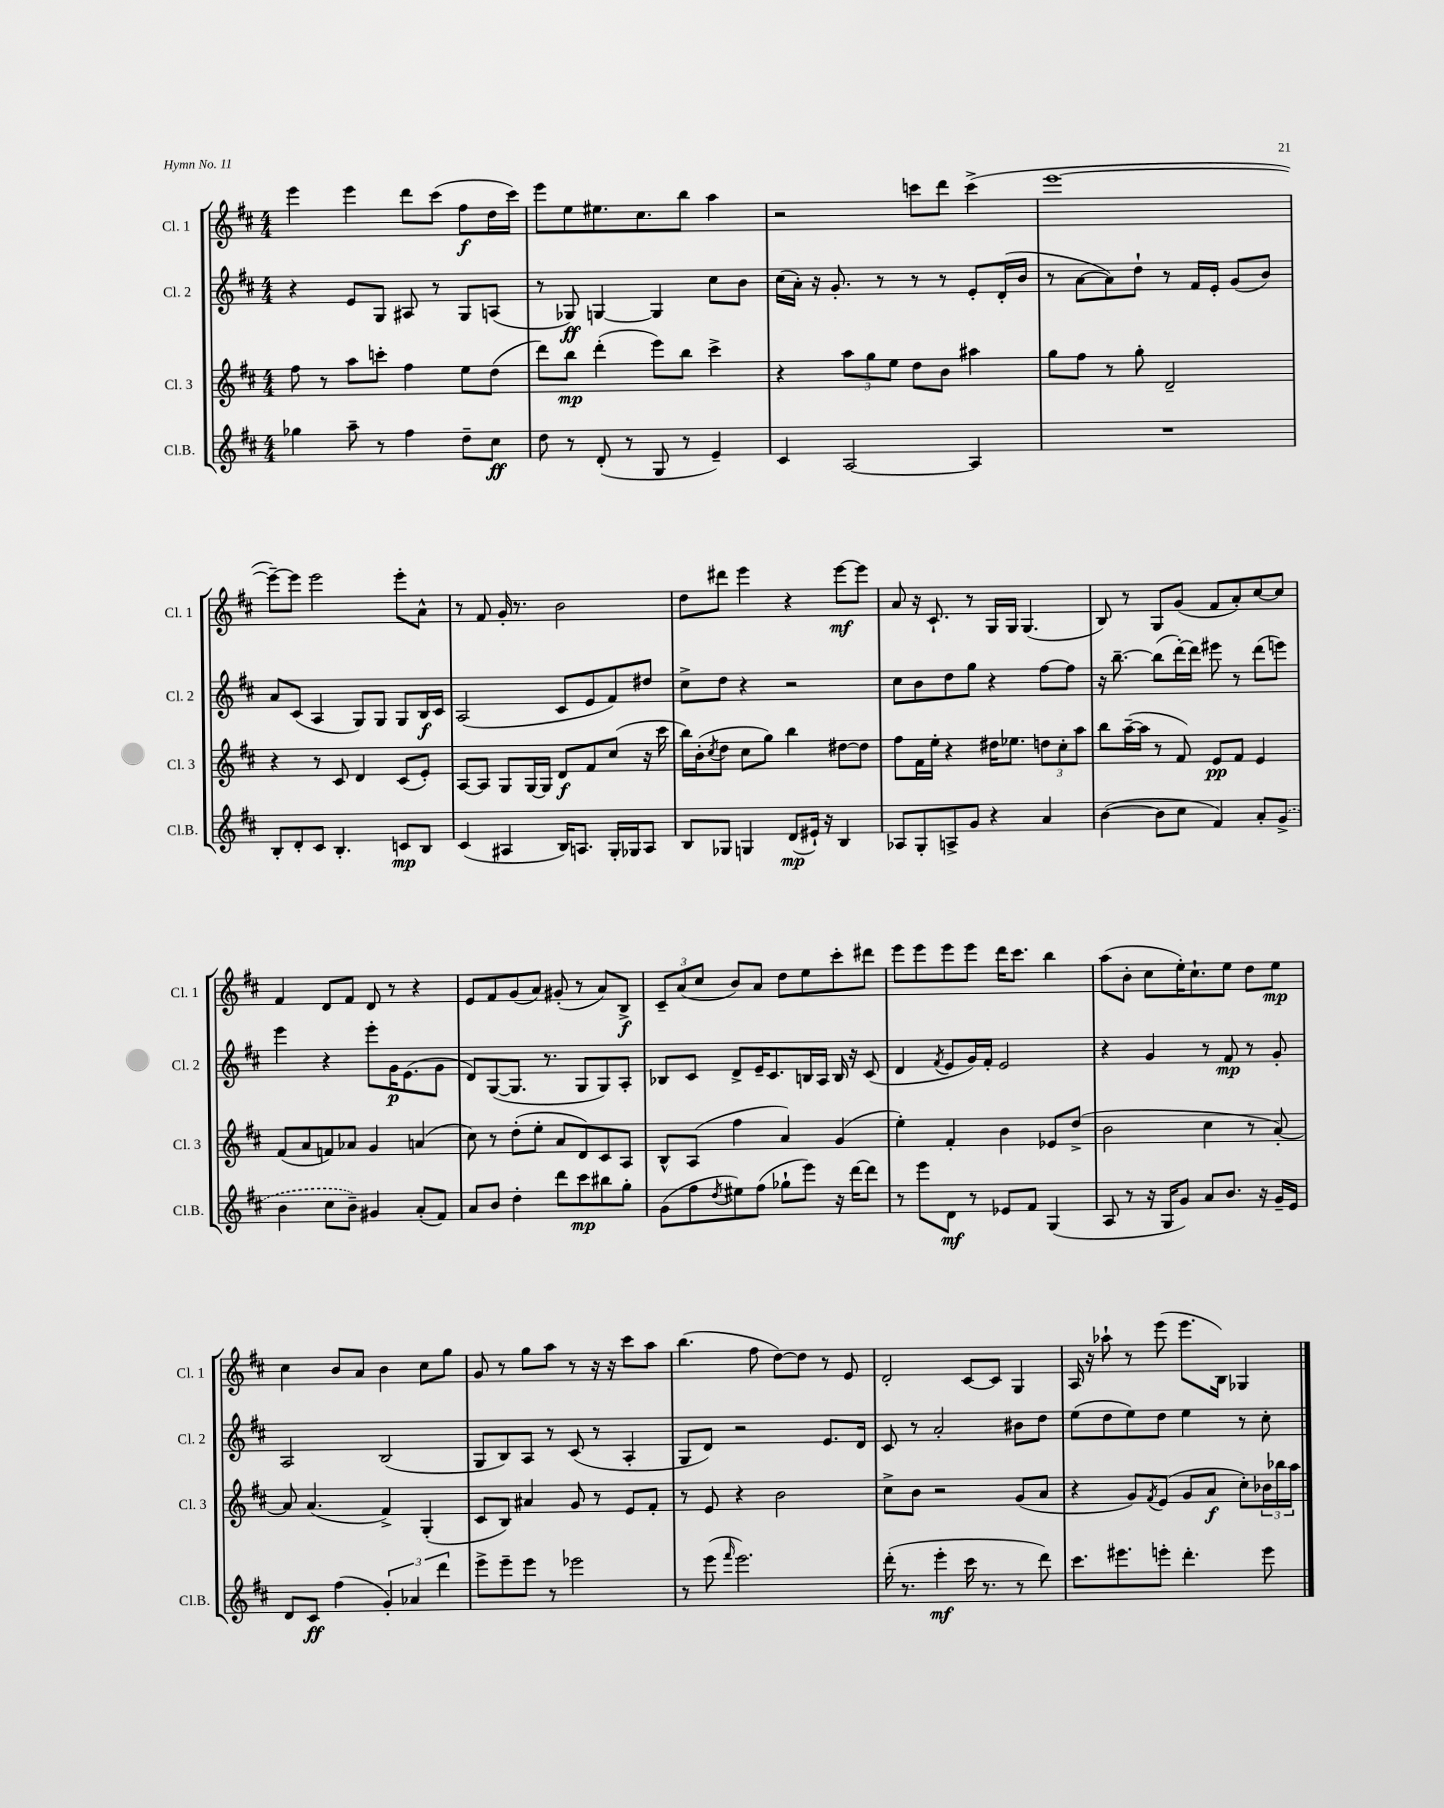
<<
\new StaffGroup <<
\new Staff = "s0" \with { instrumentName = "Cl. 1" shortInstrumentName = "Cl. 1" } {
    \clef treble \key d \major \numericTimeSignature \time 4/4
    e'''4 e'''4 d'''8 cis'''8( fis''8\f d''16 cis'''16) |
    e'''8 e''8 eis''8. cis''8. b''8 a''4 |
    r2 c'''8 d'''8 c'''4->( |
    e'''1~ |
    e'''8~--) e'''8 e'''2 e'''8-. a'8-^ |
    r8 fis'8 g'16-. r8. b'2 |
    d''8 dis'''8 e'''4 r4 e'''8~\mf e'''8 |
    a'8 r16 cis'8.-! r8 g16 g16 g4.( |
    b8) r8 g8 g'8( fis'8 a'8-.) cis''8~ cis''8 |
    fis'4 d'8 fis'8 d'8 r8 r4 |
    e'8 fis'8 g'8( a'8) gis'8-.( r8 a'8) b8->\f |
    \tuplet 3/2 { cis'8-- a'8( cis''8 } b'8) a'8 d''8 e''8 cis'''8-. dis'''8 |
    e'''8 e'''8 e'''8 e'''8 d'''16 cis'''8. b''4 |
    a''8( b'8-. cis''8 e''16-.) cis''8.-! e''8 d''8 e''8\mp |
    cis''4 b'8 a'8 b'4 cis''8 g''8 |
    g'8 r8 g''8 a''8 r8 r16 r16 cis'''8 a''8 |
    b''4.( fis''8 d''8~) d''8 r8 e'8 |
    d'2-. cis'8~ cis'8 g4 |
    a16 r16 aes''8-! r8 e'''8( e'''8. b16) ges4 \bar "|." |
}
\new Staff = "s1" \with { instrumentName = "Cl. 2" shortInstrumentName = "Cl. 2" } {
    \clef treble \key d \major \numericTimeSignature \time 4/4
    r4 e'8 g8 ais8 r8 g8 a8( |
    r8 ges8\ff) g4~ g4 cis''8 b'8 |
    cis''16( a'16-.) r16 g'8.-. r8 r8 r8 e'8-. d'16-.( b'16 |
    r8 a'8~ a'8) d''8-! r8 fis'16 e'16-. g'8( b'8) |
    a'8 cis'8( a4 g8) g8 g8 b16\f cis'16 |
    a2( cis'8 e'8 fis'8) dis''8 |
    cis''8-> d''8 r4 r2 |
    cis''8 b'8 d''8 g''8 r4 fis''8~ fis''8 |
    r16 b''8.~-- b''8( d'''16~-.) d'''16 eis'''8 r8 d'''8( e'''8) |
    e'''4 r4 e'''8-. g'16\p e'8.( g'8 |
    d'8) g8~( g8. r8. g8 g8) a8-. |
    bes8 cis'8 d'8-> e'16-- cis'8. b16 a16 b16 r16 cis'8( |
    d'4 \acciaccatura { fis'8 } e'8 g'16) fis'16-. e'2 |
    r4 g'4 r8 fis'8\mp r8 g'8-. |
    a2 b2( |
    g8 b8) a8 r8 cis'8( r8 a4-. |
    g8 d'8) r2 e'8. d'16 |
    cis'8 r8 a'2-. bis'8 d''8 |
    e''8( d''8 e''8) d''8 e''4 r8 cis''8-. \bar "|." |
}
\new Staff = "s2" \with { instrumentName = "Cl. 3" shortInstrumentName = "Cl. 3" } {
    \clef treble \key d \major \numericTimeSignature \time 4/4
    fis''8 r8 a''8 c'''8-. fis''4 e''8 d''8( |
    d'''8) b''8\mp d'''4-.( e'''8) b''8 cis'''4-> |
    r4 \tuplet 3/2 { a''8 g''8 e''8 } d''8 b'8 ais''4 |
    g''8 fis''8 r8 g''8-. d'2-- |
    r4 r8 cis'8 d'4 cis'8( e'8-.) |
    a8~ a8 g8 g16~ g16 d'8\f fis'8 cis''8( r16 cis'''16 |
    b''16) b'16-.( \acciaccatura { cis''8 } d''8 cis''8 g''8) b''4 dis''8~ dis''8 |
    fis''8 fis'16 e''16-. r4 dis''16 ees''8. \tuplet 3/2 { d''8 cis''8-. a''8 } |
    b''8 a''16~--( a''16 r8 fis'8) e'8\pp fis'8 e'4 |
    fis'8( a'8 f'8) aes'8 g'4 a'4( |
    cis''8) r8 d''8-.( e''8-. a'8 d'8) cis'8 a8 |
    b8-^ a8( fis''4 a'4) g'4( |
    e''4-.) fis'4-. b'4 ees'8 d''8->( |
    b'2 cis''4 r8 a'8~-.) |
    a'8 a'4.( fis'4->) g4-.( |
    cis'8 b8) ais'4 g'8 r8 e'8 fis'8-. |
    r8 e'8 r4 b'2 |
    cis''8-> b'8 r2 g'8( a'8 |
    r4 g'8) \acciaccatura { fis'8 } e'8( g'8 a'8\f cis''8-.) \tuplet 3/2 { bes'16 bes''16 a''16 } \bar "|." |
}
\new Staff = "s3" \with { instrumentName = "Cl.B." shortInstrumentName = "Cl.B." } {
    \clef treble \key d \major \numericTimeSignature \time 4/4
    ges''4 a''8-- r8 fis''4 d''8-- cis''8\ff |
    d''8 r8 d'8-.( r8 g8 r8 e'4--) |
    cis'4 a2~ a4 |
    R1 |
    b8-. d'8-. cis'8 b4.-. c'8\mp b8 |
    cis'4( ais4 b16) a8. g16-. ges16 a8 |
    b8 ges8 g4 d'8\mp( eis'16-!) r16 b4 |
    aes8 g8-. a8-> g'8 r4 a'4 |
    b'4~( b'8 cis''8 fis'4) a'8-. \once \slurDashed g'8->( |
    b'4 cis''8 b'8--) gis'4 a'8-.( fis'8) |
    a'8 b'8 d''4-. d'''8 cis'''8\mp bis''8 g''8-. |
    g'8( fis''8 \acciaccatura { d''8 } eis''8) fis''8( ges''8-! e'''8) r16 d'''16~ d'''8 |
    r8 e'''8 d'8\mf r8 ees'8 fis'8 g4( |
    a8 r8 r16 g16 g'8) a'8 b'8. r16 g'16-- e'16 |
    d'8 cis'8\ff fis''4( \tuplet 3/2 { g'4-.) aes'4 d'''4 } |
    e'''8-> e'''8-- e'''8 r8 ees'''2 |
    r8 e'''8( \grace { fis'''16 } e'''2.) |
    d'''16-.( r8. e'''4-.\mf cis'''16 r8. r8 d'''8) |
    cis'''8. eis'''8. e'''8-. d'''4.-. e'''8 \bar "|." |
}
>>
>>
\layout { \context { \Score \remove "Bar_number_engraver" } }
